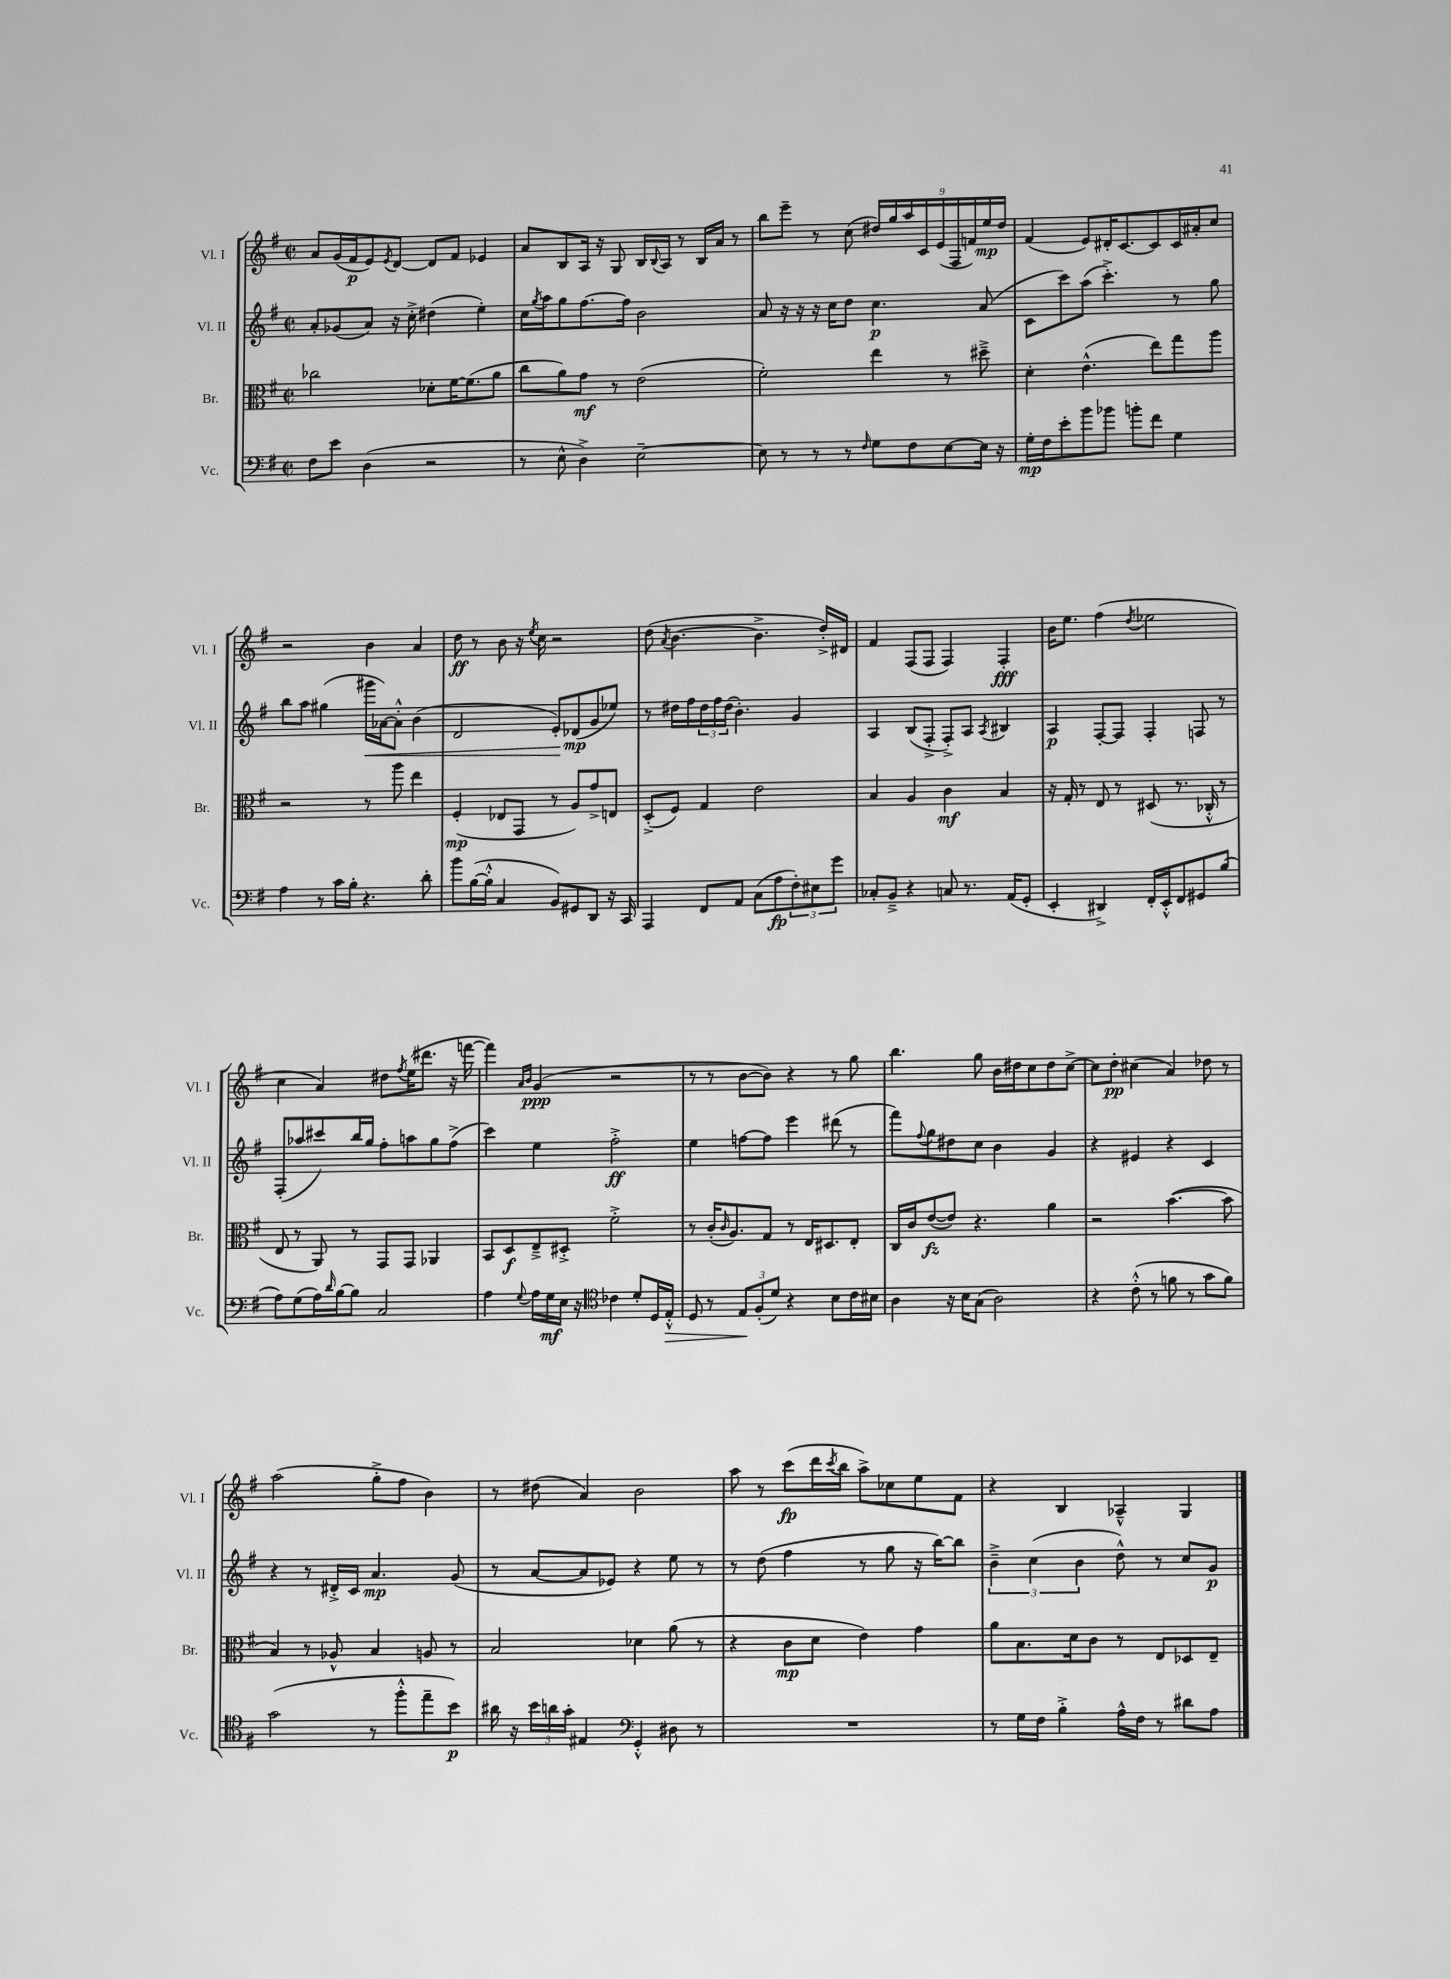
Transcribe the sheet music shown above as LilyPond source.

<<
\new StaffGroup <<
\new Staff = "s0" \with { instrumentName = "Vl. I" shortInstrumentName = "Vl. I" } {
    \clef treble \key g \major \defaultTimeSignature \time 2/2
    a'8 g'16( fis'16\p e'8) \acciaccatura { e'8 } d'8~ d'8 fis'8 ees'4 |
    a'8 b8 a16 r16 g8 b16 \appoggiatura { b8 } a16 r8 b16 a'16 r8 |
    b''8 e'''8-- r8 c''8( \tuplet 9/8 { dis''16) g''16 a''16 c'16 e'16( fis16 f'16) e''16\mp dis''16 } |
    fis'4( e'8) dis'16-. c'8.~ c'8 c'16 ais'16-. c''8 |
    r2 b'4 a'4 |
    d''8\ff r8 b'8 r16 \acciaccatura { e''8 } c''16 r2 |
    d''8( \acciaccatura { a'8 } b'4.~ b'4.-> d''16-.->) dis'16 |
    fis'4 fis8( fis8 fis4) fis4-.\fff |
    b'16 e''8. fis''4( \acciaccatura { d''8 } ees''2 |
    c''4 a'4) dis''8 \acciaccatura { fis''8 } e''16( dis'''8. r16 f'''16~ |
    f'''4) \grace { a'16 b'16 } g'4\ppp( r2 |
    r8 r8 b'8~ b'8) r4 r8 g''8 |
    b''4. g''8 b'16 dis''16 c''8 dis''8 c''8~-> |
    c''8 d''8-.\pp cis''4( a'4) des''8 r8 |
    a''2( g''8-.-> fis''8 b'4) |
    r8 dis''8( a'4) b'2 |
    a''8 r8 c'''8\fp( d'''16 \acciaccatura { c'''8 } b''16 a''8->) ces''8 e''8 fis'8 |
    r4 b4 aes4---^ g4 \bar "|." |
}
\new Staff = "s1" \with { instrumentName = "Vl. II" shortInstrumentName = "Vl. II" } {
    \clef treble \key g \major \defaultTimeSignature \time 2/2
    a'8-. ges'8( a'8) r16 c''16-.-> dis''4( e''4-.) |
    c''16 \acciaccatura { g''8 } a''16 g''8 fis''8.~ fis''16 b'2 |
    a'8 r16 r16 r16 c''16 d''8 c''4.\p a'8( |
    c'8 c'''8) a''8( c'''4.-.->) r8 g''8 |
    b''8 a''8 gis''4( gis'''16\< aes'16~) aes'8-.-^ b'4( |
    d'2 e'8-.\!) des'8\mp( g'8 ees''8) |
    r8 dis''16 fis''16 \tuplet 3/2 { dis''16 fis''16 dis''16( } b'4.-.) g'4 |
    a4 b8( fis8-.-> fis8-.->) a8 \acciaccatura { a8 } bis4 |
    a4\p fis8~-. fis8 fis4-. f8 r8 |
    fis8-.( aes''8 cis'''8) b''16 g''16 fis''8-. a''8 g''8 fis''8->( |
    c'''4) e''4 fis''2-.->\ff |
    e''4 f''8~ f''8 e'''4 dis'''8( r8 |
    fis'''8) \appoggiatura { fis''8 } g''8 dis''8 c''8 b'4 g'4 |
    r4 eis'4 r4 c'4 |
    r4 r8 dis'16-.-> c'16 a'4.\mp g'8( |
    r8 a'8~ a'8 ees'8) r4 e''8 r8 |
    r8 d''8( fis''4 r8 g''8 r16 b''16~) b''8 |
    \tuplet 3/2 { b'4---> c''4( b'4 } d''8-^) r8 c''8 g'8\p \bar "|." |
}
\new Staff = "s2" \with { instrumentName = "Br." shortInstrumentName = "Br." } {
    \clef alto \key g \major \defaultTimeSignature \time 2/2
    ces''2 des'8-. fis'16~ fis'8.( a'8 |
    c''8 a'8) g'8\mf r8 e'2( |
    fis'2-.) e''4 r8 dis''8---> |
    d'4-. e'4.-^( e''8) g''8 a''8 |
    r2 r8 a''8 e''4 |
    fis4-.\mp( ees8 g,8 r8 a8) g'8-> e8 |
    d8-.->( fis8) g4 e'2 |
    b4 a4 c'4\mf b4 |
    r16 g16-. r8 e8 r8 dis8( r8. ces16-.-^ r8 |
    e8 r8 a,8) r8 g,8 g,8 aes,4 |
    b,8 d8\f e8---> dis8-.-> fis'2-.-> |
    r8 c'16-.( \grace { c'16 } a8.) g8 r8 e16 dis8. e8-. |
    c16 c'16 e'8~\fz( e'8) r4. a'4 |
    r2 b'4.~( b'8 |
    b4) r8 aes8-^ b4 a8 r8 |
    b2 des'4 a'8( r8 |
    r4 c'8\mp d'8 e'4) g'4 |
    a'8 b8. d'16 c'8 r8 e8 des8 e8-- \bar "|." |
}
\new Staff = "s3" \with { instrumentName = "Vc." shortInstrumentName = "Vc." } {
    \clef bass \key g \major \defaultTimeSignature \time 2/2
    fis8 e'8 d4( r2 |
    r8 e8-^ d4->) e2~-- |
    e8 r8 r8 r8 \grace { fis16 } g8 fis8 e8~ e16 r16 |
    g16-.\mp fis16 e'8-. b'8 bes'8 b'8-. fis'8 g4 |
    a4 r8 c'16 b16-. r4. d'8-. |
    b'8 b16~( b16-.-^ c4 b,8) gis,8 d,8 r16 c,16 |
    a,,4 fis,8 a,8 c8( a8\fp \tuplet 3/2 { fis8-.) eis8 g'8 } |
    ces8-. b,8---> r4 c8 r8. a,16( g,8-. |
    e,4-. dis,4->) fis,16-. e,16-.-^ fis,8 gis,8 b8( |
    a8) g8( a16) \grace { d'16 } b16~ b8 c2 |
    a4 \appoggiatura { g8 } a16 g16\mf e16 r16 \clef tenor ces'4 d'8-. d16 e16-.-^\> |
    d8 r8 \tuplet 3/2 { e8\! fis8-.( d'8) } r4 b8 c'16 bis16 |
    a4 r16 b16 g8( a2) |
    r4 c'8-.-^( r8 f'8 r8 g'8 f'8) |
    g'2( r8 fis''8-.-^ e''8-- b'8\p) |
    ais'16 r16 \tuplet 3/2 { b'16 a'16 g'16-. } eis4 \clef bass g,4-.-^ dis8 r8 |
    R1 |
    r8 g16 fis16 b4-.-> a16-^ fis16 r8 dis'8 a8 \bar "|." |
}
>>
>>
\layout { \context { \Score \remove "Bar_number_engraver" } }
